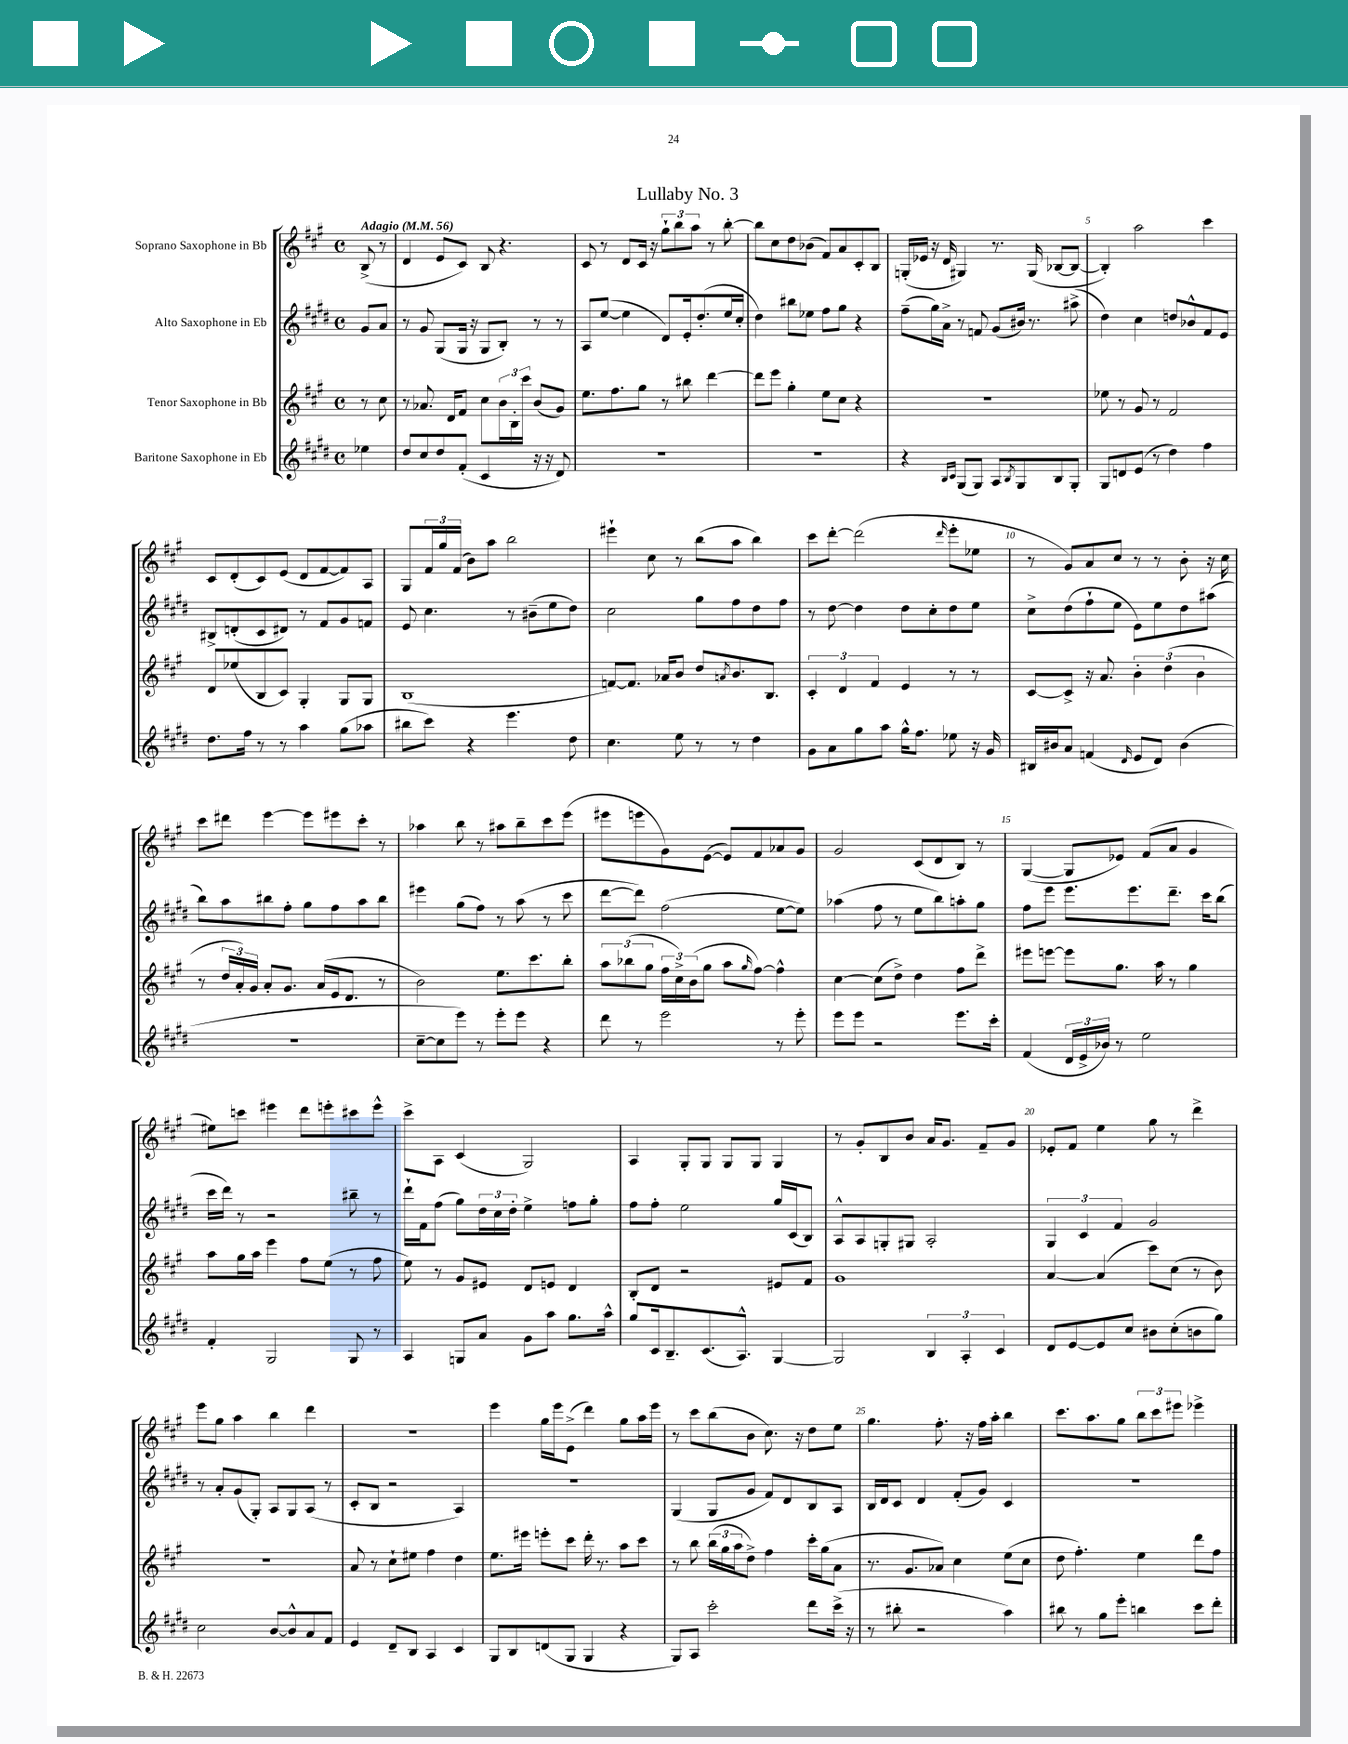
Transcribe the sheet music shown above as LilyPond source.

\header { title = "Lullaby No. 3" }
<<
\new StaffGroup <<
\new Staff = "s0" \with { instrumentName = "Soprano Saxophone in Bb" } {
    \clef treble \key a \major \defaultTimeSignature \time 4/4 \partial 4 \tempo "Adagio" 4 = 56
    b8->( r8 |
    d'4 e'8 cis'8) b8 r4. |
    cis'8 r8 d'8 cis'16 r16 \tuplet 3/2 { gis''8-! b''8 a''8 } r8 b''8~-. |
    b''8 cis''8 d''8 bes'8( fis'8) a'8 cis'8-. b8 |
    g16-.( ees'16 r16 d'16 gis4) r8. gis16( bes8~ bes8~ |
    bes4-.) a''2 cis'''4 |
    cis'8 d'8-.( cis'8) e'8( d'8 fis'8~ fis'8) a8 |
    gis8 \tuplet 3/2 { fis'16 gis''16 fis'16( } b'8) a''8 b''2 |
    eis'''4-! cis''8 r8 b''8( a''8 b''4) |
    cis'''8 d'''8~-. d'''2( \grace { d'''16 } e'''8-. ees''8 |
    r8 gis'8) a'8 cis''8 r8 r8 b'8-. r16 cis''16 |
    cis'''8 dis'''8 e'''4~ e'''8 eis'''8 cis'''8-. r8 |
    aes''4 b''8 r8 ais''8 b''8-- cis'''8 e'''8( |
    eis'''8 e'''8 gis'8) e'8~( e'8) fis'8 aes'8 gis'8 |
    gis'2 cis'8( d'8 b8) r8 |
    gis4~( gis8 ees'8) fis'8( a'8 gis'4 |
    eis''8) c'''8 eis'''4 d'''8 e'''8-. cis'''8 e'''8-^ |
    cis'''8-> a8 cis'4( gis2) |
    a4 gis8-. gis8 gis8 gis8 gis4 |
    r8 gis'8-. b8 b'8 a'16 gis'8. fis'8-- gis'8 |
    ees'8-. fis'8 e''4 gis''8 r8 d'''4-> |
    e'''8 gis''8 a''4 b''4 d'''4 |
    R1 |
    e'''4 gis''16 e'''16 e'8->( d'''4) gis''8 a''16 e'''16 |
    r8 cis'''8 b''8( b'8 cis''8.) r16 d''8 e''8 |
    gis''4. fis''8.-. r16 fis''16 a''16-. b''4 |
    cis'''8. a''8. gis''8 \tuplet 3/2 { b''8 cis'''8 eis'''8 } ees'''4-> \bar "|." |
}
\new Staff = "s1" \with { instrumentName = "Alto Saxophone in Eb" } {
    \clef treble \key e \major \defaultTimeSignature \time 4/4 \partial 4
    gis'8 a'8 |
    r8 gis'8 gis8( gis16 r16 gis8 b8-.) r8 r8 |
    a8 e''8~( e''4 dis'8) e'16-. dis''8.-.( e''16 cis''16-. |
    dis''4) bis''8 ees''8 fis''8 gis''8 r4 |
    fis''8--( gis''16) a'16-> r8 f'8 gis'8( bis'16) r8. ais''8->( |
    dis''4) cis''4 d''8 bes'8-^ fis'8 e'8 |
    bis8-> d'8-.( cis'8 dis'8) r8 fis'8 gis'8 f'8 |
    e'8 cis''4. r8 bis'8--( e''8 dis''8) |
    cis''2 gis''8 fis''8 dis''8 fis''8 |
    r8 dis''8~ dis''4 dis''8 cis''8-. dis''8 e''8 |
    cis''8-> dis''8( fis''8-! e''8 e'8) e''8 dis''8 ais''8( |
    b''8) a''8 bis''8 fis''8-. gis''8 fis''8 a''8 bis''8 |
    eis'''4 gis''8( fis''8) r8 a''8( r8 cis'''8 |
    dis'''8~ dis'''8) fis''2( e''8~ e''8) |
    aes''4( fis''8 r8 e''8 b''8) a''8-. gis''8 |
    fis''8 e'''8 e'''8. e'''8. dis'''8.-- cis'''16 b''8( |
    cis'''16 dis'''16) r8 r2 bis''8-- r8 |
    dis'''16-! fis'16 fis''8( gis''8) \tuplet 3/2 { dis''16 cis''16 dis''16-. } e''4-> f''8 gis''8-. |
    fis''8 fis''8-. e''2 gis''16 cis'16( b8) |
    a8-^ a8 g8-. gis8 a2-. |
    \tuplet 3/2 { gis4 cis'4 fis'4 } gis'2 |
    r8 a'8-. gis'8( gis8-.) a8 gis8 a8( r8 |
    cis'8-. b8 r2 a4) |
    r1 |
    gis4( gis8 gis'8 fis'8) dis'8 b8 a8 |
    b16 dis'16 cis'8 dis'4 fis'8-.( gis'8) cis'4 |
    R1 \bar "|." |
}
\new Staff = "s2" \with { instrumentName = "Tenor Saxophone in Bb" } {
    \clef treble \key a \major \defaultTimeSignature \time 4/4 \partial 4
    r8 cis''8 |
    r8 aes'8. d'16 fis'8 cis''8 \tuplet 3/2 { b'16 b16-. cis'''16 } b'8( gis'8) |
    e''8. fis''8. gis''8 r8 bis''8 d'''4~ |
    d'''8 e'''8 gis''4-. e''8 cis''8 r4 |
    r1 |
    ees''8 r8 gis'8 r8 fis'2 |
    d'8 ees''8( b8 cis'8) gis4-. gis8 gis8 |
    b1( |
    f'8~) f'8. aes'16 b'8 d''8 \acciaccatura { a'8 } b'8. b8. |
    \tuplet 3/2 { cis'4-. d'4 fis'4 } e'4 r8 r8 |
    cis'8~ cis'8-> r16 a'8. \tuplet 3/2 { b'4-. d''4( b'4 } |
    r8 \tuplet 3/2 { d''16 a'16-.) gis'16 } a'8-. gis'8. a'16( e'16 d'8. r8 |
    b'2) e''8. cis'''8. b''8-. |
    \tuplet 3/2 { a''8 bes''8( gis''8 } \tuplet 3/2 { fis''16 cis''16->) b'16( } gis''8 a''8 \grace { gis''16 } fis''8~) fis''4-^ |
    cis''4~ cis''8( d''8->) d''4 fis''8 d'''8-> |
    eis'''8 e'''8~ e'''8 gis''8. a''16 r8 gis''4 |
    a''8 gis''16 a''16 e'''4 fis''8 e''8( r8 fis''8 |
    e''8) r8 gis'8 eis'8 d'8 e'8 d'4 |
    b8-. d'8 r2 eis'8 fis'8 |
    gis'1 |
    a'4~ a'4( cis'''8) cis''8( r8 b'8) |
    R1 |
    a'8 r8 cis''8-! eis''8 fis''4 d''4 |
    e''8. eis'''16 e'''8-. cis'''8 d'''16-. r8. a''8 cis'''8 |
    r8 b''8 \tuplet 3/2 { b''16( gis''16 a''16 } d''8->) fis''4 cis'''16-. gis''16( a'8 |
    r8. gis'8. aes'8) cis''4 e''8( cis''8 |
    d''8 fis''4.-.) e''4 d'''8 fis''8 \bar "|." |
}
\new Staff = "s3" \with { instrumentName = "Baritone Saxophone in Eb" } {
    \clef treble \key e \major \defaultTimeSignature \time 4/4 \partial 4
    ees''4 |
    dis''8 cis''8 dis''8 fis'8-.( cis'4 r16 r16 dis'8) |
    R1 |
    R1 |
    r4 \grace { b16 cis'16 } gis8( gis8) a8 \acciaccatura { b8 } gis8 b8 gis8-. |
    gis8 d'8 e'8( r8 dis''4) fis''4 |
    dis''8. fis''16 r8 r8 a''4 gis''8( aes''8 |
    bis''8 cis'''8) r4 e'''4. dis''8 |
    cis''4. e''8 r8 r8 dis''4 |
    gis'8 a'8 gis''8 a''8 gis''16-^ fis''8. ees''8 r16 gis'16 |
    bis16 bis'16 a'8 f'4( \grace { dis'16 } e'8 dis'8) bis'4( |
    R1 |
    cis''8~-- cis''8 e'''8) r8 e'''8-. e'''8 r4 |
    dis'''8 r8 e'''2 r8 e'''8-. |
    e'''8 e'''8 r2 e'''8. cis'''16-. |
    fis'4( \tuplet 3/2 { dis'16 e'16-> bes'16) } r8 e''2 |
    fis'4-. gis2 gis8 r8 |
    a4 g8 a'8 gis'8 a''8 gis''8. a''16-^ |
    gis''8 cis'16 b8.-- cis'8.( a8.-^) gis4~ |
    gis2 \tuplet 3/2 { b4 a4-. cis'4 } |
    dis'8 e'8~ e'8 cis''8 bis'8 cis''8-.( b'8 gis''8) |
    cis''2 b'8~ b'8-^ a'8 fis'8 |
    e'4 dis'8-- b8 a4 cis'4 |
    gis8 b8 d'8( gis8 gis4 r4 |
    gis8) a8 cis'''2-. dis'''8 cis'''16->( r16 |
    r8 bis''8-. r2 a''4) |
    bis''8 r8 gis''8 e'''8-. b''4 cis'''8 dis'''8-. \bar "|." |
}
>>
>>
\layout { \context { \Score \override BarNumber.break-visibility = ##(#f #t #t) barNumberVisibility = #(every-nth-bar-number-visible 5) } }
